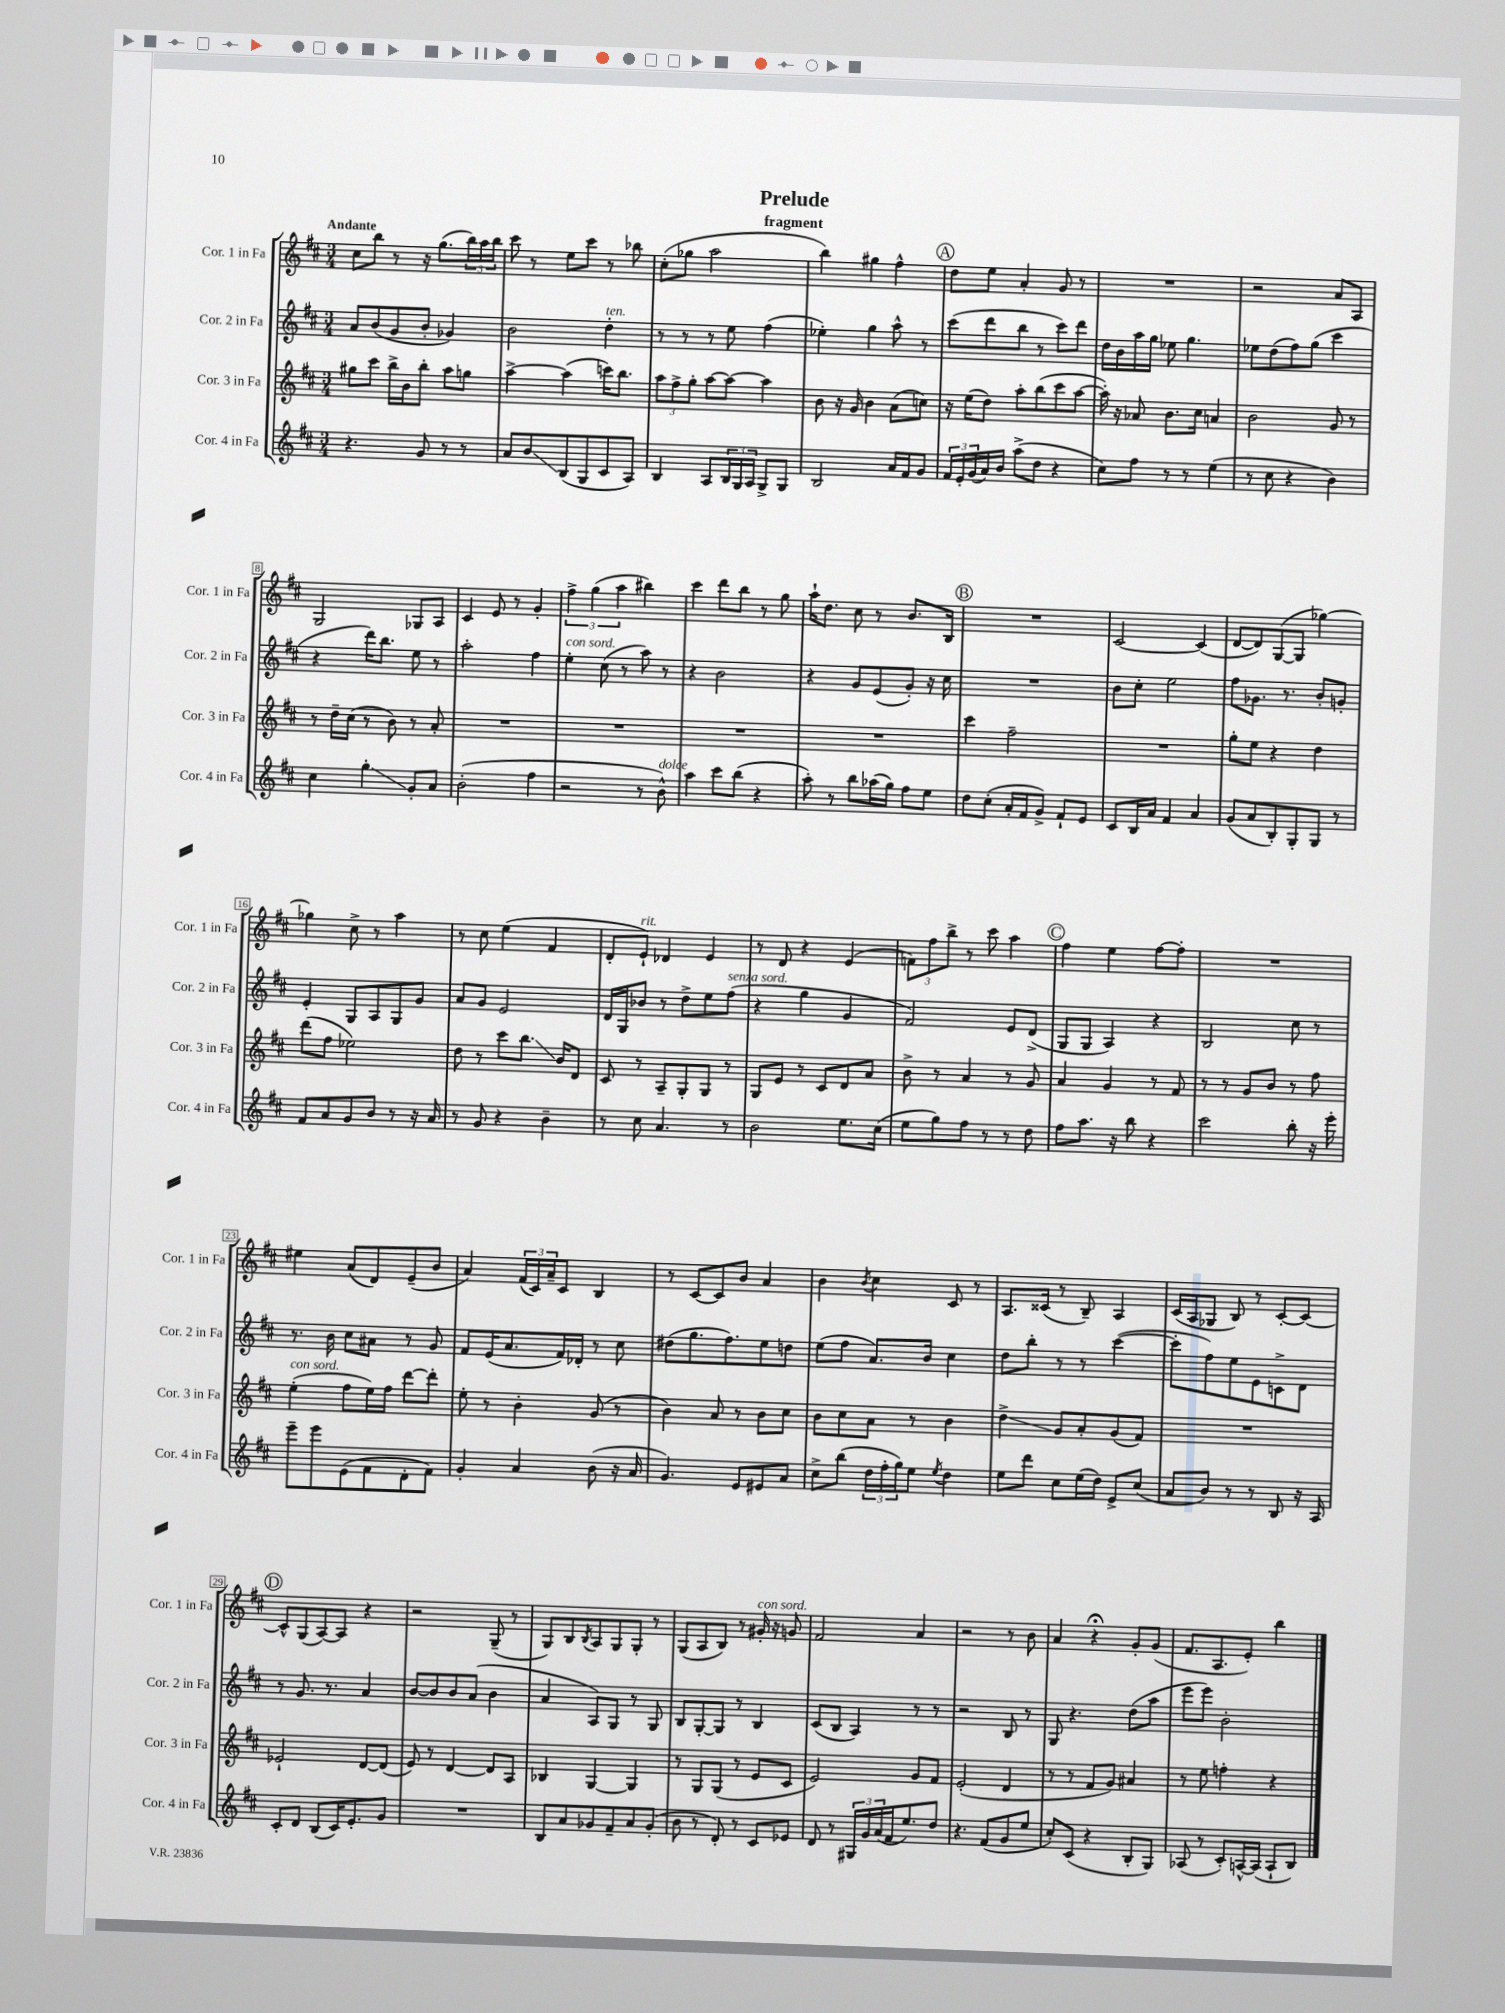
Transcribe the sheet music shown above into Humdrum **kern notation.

**kern	**kern	**kern	**kern
*staff4	*staff3	*staff2	*staff1
*clefG2	*clefG2	*clefG2	*clefG2
*k[f#c#]	*k[f#c#]	*k[f#c#]	*k[f#c#]
*M3/4	*M3/4	*M3/4	*M3/4
4.r	8gg#	8a	8cc#
.	8ccc#	(8b	8bb
.	16bb^	8g	8r
.	16b	.	.
8g	8bb'	8b'	16r
.	.	.	(8.gg
8r	8aa	4g-)	.
8r	8gg	.	24bb)
.	.	.	24aa
.	.	.	24bb
=	=	=	=
8a	[4aa^	2b	8ccc#
8b	.	.	8r
(8B	(4aa]	.	8ee
8G	.	.	8ccc#
8c#	16ccc)	4dd'	8r
.	8.bb	.	.
8A)	.	.	8bb-
=	=	=	=
4B	12aa	8r	(8cc#'
.	12ff#^	.	.
.	.	8r	8gg-
.	12gg'	.	.
8A	[8aa	8r	2aa
24B	8aa_	8ee	.
24G	.	.	.
24A	.	.	.
8G^	4aa]	(4ff#	.
8G	.	.	.
=	=	=	=
2B	8b	4ee-')	4bb)
.	16r	.	.
.	16g	.	.
.	4b	4gg	4gg#
16a	(8a	8aa^^	4ff#^^
16f#	.	.	.
8g	8cc)	8r	.
=	=	=	=
24f#	16r	(8ccc#	8dd
24e'	.	.	.
.	(16ee	.	.
(24g	.	.	.
16a)	8dd)	8ddd	8ee
16b	.	.	.
(8aa^	8aa'	8bb	4a'
8dd	(8bb	8r	.
4r	8ccc#	8ccc#)	8g
.	[8aa	8ddd	8r
=	=	=	=
8cc#)	16aa'])	16dd	2.r
.	16r	16b	.
8ff#	8a-	16aa	.
.	.	16gg	.
8r	8.b	8ee-	.
8r	.	4.gg	.
.	16cc#	.	.
(4ee	4a	.	.
=	=	=	=
8r	2b	8ee-	2r
8cc#	.	(8dd	.
4r	.	8ff#)	.
.	.	(8gg	.
4b)	8g	4ccc#	8a
.	8r	.	8A
=	=	=	=
4cc#	8r	4r	2G
.	16dd~	.	.
.	(16cc#	.	.
4gg'	8r	16ddd)	.
.	.	8.bb	.
.	8b)	.	.
8g'	8r	8ee	8G-
8a	8a'	8r	8A
=	=	=	=
(2b'	2.r	2aa'	4c#
.	.	.	8e
.	.	.	8r
4ff#	.	4ff#	4g'
=	=	=	=
2r	2.r	4ee'	6ff#^
.	.	.	(6gg
.	.	(8cc#	.
.	.	.	6aa
.	.	8r	.
8r	.	8aa)	4bb#)
8b^^)	.	8r	.
=	=	=	=
4aa	2.r	4r	4ccc#
8ccc#	.	2b	8ddd
(8bb	.	.	8bb
4r	.	.	8r
.	.	.	8gg
=	=	=	=
8aa')	2.r	4r	16aa`
.	.	.	8.dd
8r	.	.	.
8bb	.	8g	8cc#
(16aa-	.	(8e	8r
16gg)	.	.	.
8ff#	.	8g')	8.b
8ee	.	16r	.
.	.	16cc#	16B
=	=	=	=
8dd	4ccc#	2.r	2.r
(8cc#'	.	.	.
16a'	2ff#~	.	.
16f#	.	.	.
8g^)	.	.	.
8f#`	.	.	.
8e	.	.	.
=	=	=	=
8c#	2.r	8b	[2c#
16B	.	8cc#'	.
16a	.	.	.
4f#	.	2ee	.
4a	.	.	(4c#]
=	=	=	=
(8g	8gg'	8ff#	[8d
8a	8ee	8.g-	8d])
8B')	4r	.	([8G
.	.	8.r	.
8G'	.	.	8G]
8G	4dd	8b'	[4gg-)
8r	.	8g'	.
=	=	=	=
8f#	(8ddd	4e'	4gg-]
8a	8ff#	.	.
8g	2ee-)	8G	8cc#^
8b	.	8A	8r
8r	.	8G	4aa
16r	.	8g	.
16a	.	.	.
=	=	=	=
8r	8dd	8a	8r
8g	8r	8g	8cc#
4r	8ccc#	2e	(4ee
.	8.bb	.	.
4b~	.	.	4f#
.	16b	.	.
.	8d	.	.
=	=	=	=
8r	8c#	16d	8d'
.	.	16G	.
8cc#	8r	8b-	8e`)
4.a	8A~	8r	4d-
.	8G'	8dd^	.
.	8G	8ee	4e
8r	8r	(8ff#	.
=	=	=	=
2b	8G	4r	8r
.	8e	.	8d
.	8r	4gg	4r
.	8c#	.	.
8.ee	8d	4g	(4e
.	8a	.	.
(16cc#	.	.	.
=	=	=	=
8ee	8b^	2f#)	12f)
.	.	.	12ff#
8gg)	8r	.	.
.	.	.	12bb^
8ff#	4a	.	8r
8r	.	.	8ccc#
8r	8r	8e	4aa
8dd	8g	(8d^	.
=	=	=	=
8ff#	4a	8G	4ff#
8.aa	.	8G	.
.	4g	4A)	4ee
16r	.	.	.
8bb	.	.	.
4r	8r	4r	[8ff#
.	8f#	.	8ff#']
=	=	=	=
2ccc#	8r	2B	2.r
.	8r	.	.
.	8g	.	.
.	8b	.	.
8bb'	8r	8cc#	.
16r	8ff#	8r	.
16eee'	.	.	.
=	=	=	=
8eee~	(4ee'	8.r	4ee#
8eee	.	.	.
.	.	16b	.
(8e	8ff#	8cc#	(8a
8f#	16ee)	8a#	8d)
.	16ff#	.	.
8d'	[8ddd	8r	(8e~
8f#)	8ddd']	8g	8b
=	=	=	=
4g'	8ee'	8f#	4a)
.	8r	(16e	.
.	.	8.a	.
4a	4b'	.	(24f#
.	.	.	24c#)
.	.	.	24a~
.	.	16f#)	8c#
.	.	16d-'	.
(8b	(8g	8r	4B
16r	8r	8cc#	.
16a	.	.	.
=	=	=	=
4.g)	4b)	(8dd#	8r
.	.	8.gg	[8c#
.	8a	.	8c#]
.	.	8.ff#)	.
8e	8r	.	8b
8e#	8b	8ee	4a
8a	8cc#	8dd	.
=	=	=	=
8cc#^	8b	(8ee	4b
(8bb	8cc#	8ff#	.
.	.	.	8qb
24dd	8a	8.a)	4cc#
24ff#'	.	.	.
24gg)	.	.	.
8ee	8r	.	.
.	.	16b	.
8qee	.	.	.
4dd	4b	4cc#	8c#
.	.	.	8r
=	=	=	=
8ee	4dd^	8dd	8.A
8ddd	.	8bb'	.
.	.	.	(16c##
8cc#	8g	8r	8r
(16ee	8a'	8r	8B~)
16dd)	.	.	.
8e^	(8g	([4ccc#	4A
(8cc#	8f#)	.	.
=	=	=	=
8a	2.r	8ccc#']	(16c#
.	.	.	16A
8b)	.	8ff#)	8G-
8r	.	8ee	8B)
8r	.	8e	8r
8B	.	8c^	[8c#'
16r	.	8d	8c#_
16A	.	.	.
=	=	=	=
8c#'	2e-`	8r	8c#^^]
8d	.	8.g	(8G
(8B	.	.	[8A)
.	.	8.r	.
16c#)	.	.	8A]
8.e'	.	.	.
.	[8d	4a	4r
8g	(8d]	.	.
=	=	=	=
2.r	8e)	[8b	2r
.	8r	8b]	.
.	[4d	8b	.
.	.	(8a	.
.	8d]	4b	(8G~
.	8A	.	8r
=	=	=	=
8B	4B-	4a	8G)
8a	.	.	8B
.	.	.	8qB
8g-	[4G	8A)	8A
8f#~	.	8G	8G
8a	4G]	8r	8G'
(8g-'	.	8G	8r
=	=	=	=
8b	8r	8B	(8G
8r	8G	[8G'	8A
8d')	(8G	8G]	8B)
8r	8r	8r	8r
8c#	8e	4B	16g#'
.	.	.	16r
8e-	8c#	.	8g
=	=	=	=
8d	2e)	(8c#	2f#
8r	.	8B	.
24G#	.	4A)	.
24g	.	.	.
(24a	.	.	.
16f#	.	.	.
8.ee)	.	.	.
.	8g	8r	4a
8dd	8f#	8r	.
=	=	=	=
4.r	(2e'	2r	2r
(8f#	.	.	.
8g	4d	8B	8r
8ee	.	8r	8b
=	=	=	=
8cc#')	8r	8G	4a
(8c#	8r	4.r	.
4r	8f#	.	4r;
.	8g)	.	.
8B'	4a#	(8dd	8g'
8G)	.	8aa	(8g
=	=	=	=
(8A-	8r	8eee	8.f#
8r	8ee	8eee)	.
.	.	.	8.A
8c#')	4ff'	2b'	.
[16A^^	.	.	8e')
(16A]	.	.	.
8A`	4r	.	4bb
8B)	.	.	.
==	==	==	==
*-	*-	*-	*-
